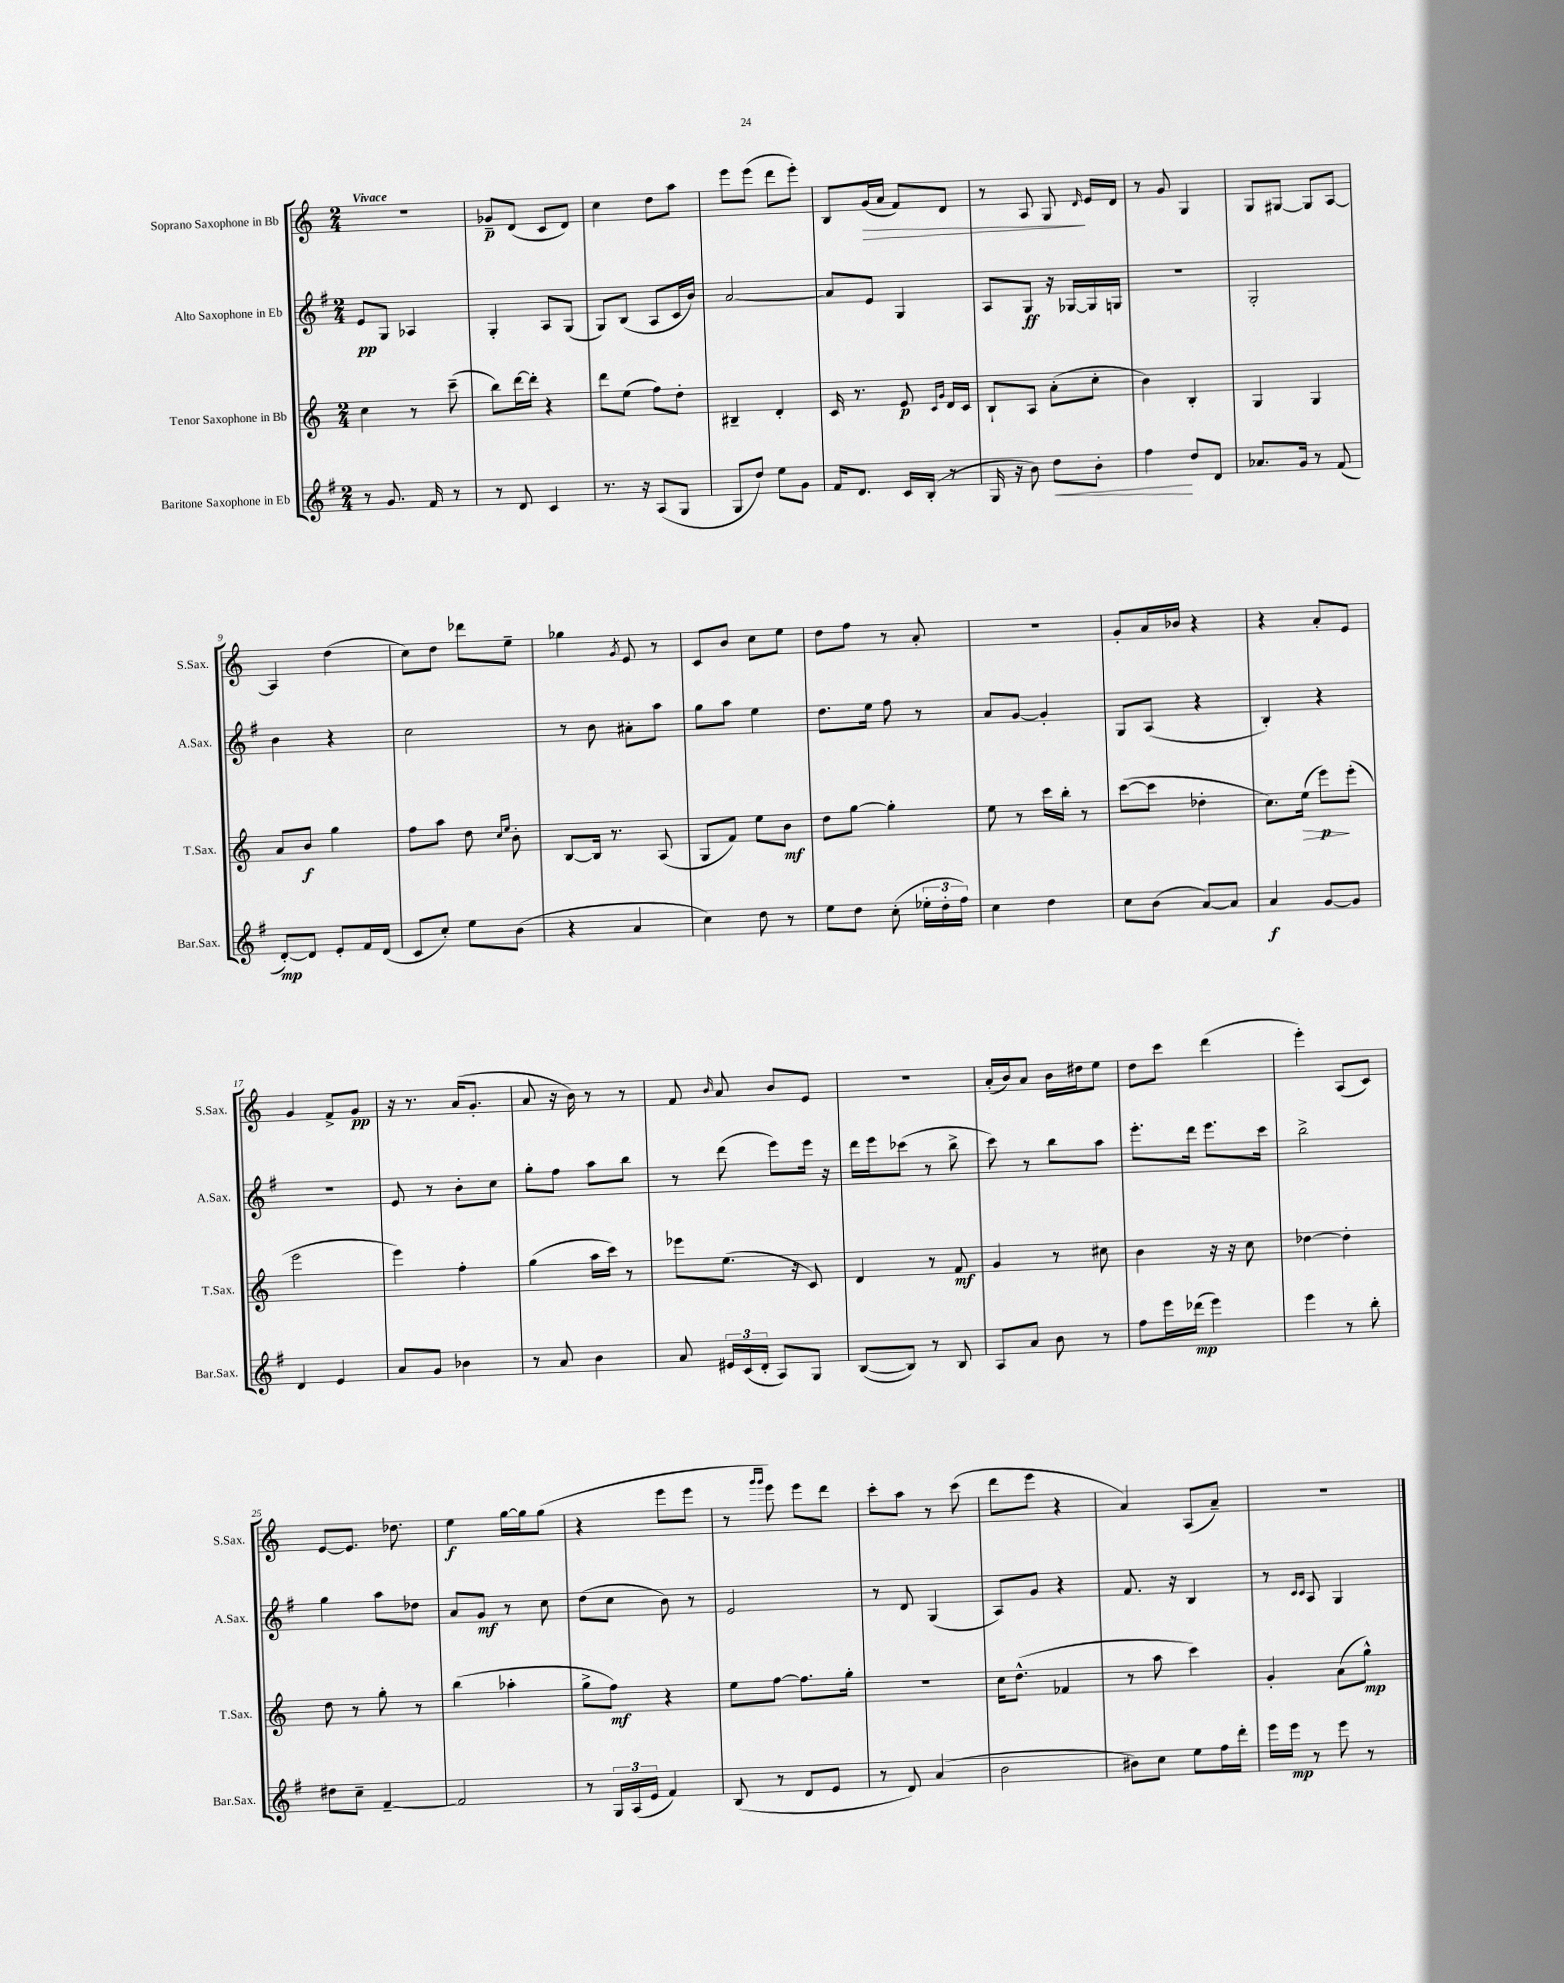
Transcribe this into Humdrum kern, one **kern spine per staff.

**kern	**kern	**kern	**kern
*staff4	*staff3	*staff2	*staff1
*clefG2	*clefG2	*clefG2	*clefG2
*k[f#]	*k[]	*k[f#]	*k[]
*M2/4	*M2/4	*M2/4	*M2/4
8r	4cc\	8e/L	2r
8.g/	.	8G/J	.
.	8r	4A-/	.
16f#/	.	.	.
8r	(8ccc~\	.	.
=	=	=	=
8r	8bb\L)	4G'/	8g-~/L
8d/	[16ddd\L	.	(8d/J
.	16ddd'\]JJ	.	.
4c/	4r	8A/L	8c/L
.	.	(8G/J	8d/J)
=	=	=	=
8.r	8ddd\L	8G/L)	4cc\
.	(8ee\J	(8B/J	.
16r	.	.	.
(8A/L	8ff\L)	8A/L	8dd\L
8G/J	8dd'\J	16c/L	8aa\J
.	.	16b/JJ)	.
=	=	=	=
8G/L	4B#~/	[2a/	8eee\L
8dd/J)	.	.	(8eee\J
8ee\L	4d'/	.	8ddd\L
8g\J	.	.	8eee'\J)
=	=	=	=
16f#/LK	16c/	8a/]L	8B/L
8.d/J	8.r	.	.
.	.	8e/J	(16g/L
.	.	.	16a/JJ
16c/LL	8e/	4G/	8f/L)
(16B'/JJ	.	.	.
.	16qqc/LL	.	.
.	16qqg/JJ	.	.
8r	16d/LL	.	8d/J
.	16c/JJ	.	.
=	=	=	=
16G/	8B`/L	8A/L	8r
16r	.	.	.
8b\)	8A/J	8G/J	8A/
8dd\L	(8a'\L	16r	8G/
.	.	[16G-/LL	.
.	.	.	16qqd/
8b'\J	8cc'\J	16G-/]	16e/LL
.	.	16G/JJ	16d/JJ
=	=	=	=
4ff#\	4b\)	2r	8r
.	.	.	8g/
8dd/L	4B'/	.	4G/
8d/J	.	.	.
=	=	=	=
8.a-/L	4G/	2G'/	8G/L
.	.	.	[8G#/J
16g/Jk	.	.	.
8r	4G/	.	8G#/]L
(8f#/	.	.	[8A/J
=	=	=	=
[8d'/L)	8a/L	4b\	4A/]
8d/]J	8b/J	.	.
8e'/L	4gg\	4r	(4dd\
16f#/L	.	.	.
(16d/JJ	.	.	.
=	=	=	=
8c/L	8ff\L	2cc\	8cc\L)
8cc'/J)	8aa\J	.	8dd\J
8ee\L	8dd\	.	8ddd-\L
.	16qqcc/LL	.	.
.	16qqee/JJ	.	.
(8b\J	8b'\	.	8ee~\J
=	=	=	=
4r	[8B/L	8r	4gg-\
.	16B/]Jk	8b\	.
.	8.r	.	.
.	.	.	8qg/
4a/	.	8a#'\L	8e/
.	(8A/	8aa\J	8r
=	=	=	=
4cc\)	8G/L	8gg\L	8c/L
.	8f/J)	8aa\J	8b/J
8dd\	8ee\L	4ee\	8cc\L
8r	8b\J	.	8ee\J
=	=	=	=
8ee\L	8dd\L	8.dd\L	8dd\L
8dd\J	[8gg\J	.	8ff\J
.	.	16ee\Jk	.
(8cc'\	4gg'\]	8ff#\	8r
24ee-'\LL	.	8r	8a'/
24dd'\	.	.	.
24ff#\JJ)	.	.	.
=	=	=	=
4cc\	8ee\	8a/L	2r
.	8r	[8g/J	.
4dd\	16ccc\LL	4g'/]	.
.	16bb'\JJ	.	.
.	8r	.	.
=	=	=	=
8cc\L	([8ccc\L	8G/L	8g'/L
(8b\J	8ccc\]J	(8A/J	16a/L
.	.	.	16b-/JJ
[8a/L)	4dd-'\	4r	4r
8a/]J	.	.	.
=	=	=	=
4a/	8.cc\L)	4B'/)	4r
.	(16ee\Jk	.	.
[8g/L	8eee\L)	4r	8a'/L
8g/]J	(8eee'\J	.	8e/J
=	=	=	=
4d/	2eee\	2r	4g/
4e/	.	.	8f^/L
.	.	.	8g/J
=	=	=	=
8a/L	4eee\)	8e/	16r
.	.	.	8.r
8g/J	.	8r	.
4b-\	4ff'\	8b'\L	(16a/LK
.	.	.	8.g'/J
.	.	8cc\J	.
=	=	=	=
8r	(4gg\	8gg'\L	8a/
8a/	.	8ff#\J	16r
.	.	.	16b\)
4b\	16aa\LL	8aa\L	8r
.	16ccc\JJ)	.	.
.	8r	8bb\J	8r
=	=	=	=
8a/	8eee-\L	8r	8f/
.	.	.	16qqb/
24e#/LL	(8.ee\J	(8ddd\	8a/
(24c/	.	.	.
24d'/JJ	.	.	.
8A/L)	.	8eee\L)	8b/L
.	16r	.	.
8G/J	8c/)	16eee\Jk	8e/J
.	.	16r	.
=	=	=	=
([8B/L	4d/	16ddd\LL	2r
.	.	16eee\J	.
8B/]J)	.	(8ccc-\J	.
8r	8r	8r	.
8B/	8f/	8bb^\	.
=	=	=	=
8A/L	4g/	8ccc\)	(16a'/LL
.	.	.	16b/J)
8a/J	.	8r	8a/J
8b\	8r	8bb\L	16b\LL
.	.	.	16dd#\J
8r	8cc#\	8aa\J	8ee\J
=	=	=	=
8ff#\L	4b\	8.eee'\L	8dd\L
16eee\L	.	.	8ccc\J
(16ddd-\JJ	.	16ddd\Jk	.
4eee\)	16r	8.eee\L	(4ddd\
.	16r	.	.
.	8cc\	.	.
.	.	16ccc\Jk	.
=	=	=	=
4eee\	[4dd-\	2bb^\	4eee'\)
8r	4dd-'\]	.	(8A/L
8bb'\	.	.	8c/J)
=	=	=	=
8dd#\L	8dd\	4gg\	[8e/L
8cc~\J	8r	.	8.e/]J
[4f#~/	8gg'\	8aa\L	.
.	.	.	8.dd-\
.	8r	8dd-\J	.
=	=	=	=
2f#/]	(4bb\	8a/L	4ee\
.	.	8g/J	.
.	4aa-'\	8r	[16gg\LL
.	.	.	16gg\]J
.	.	8cc\	(8gg\J
=	=	=	=
8r	8gg^\L	(8dd\L	4r
24G/LL	8ff\J)	8cc\J	.
(24A/	.	.	.
24e/JJ	.	.	.
4f#/)	4r	8b\)	8eee\L
.	.	8r	8eee\J
=	=	=	=
(8B/	8ee\L	2e/	8r
.	.	.	16qqggg/LL
.	.	.	16qqggg/JJ
8r	[8ff\J	.	8eee\)
8d/L	8.ff\]L	.	8eee\L
8e/J	.	.	8ddd\J
.	16gg'\Jk	.	.
=	=	=	=
8r	2r	8r	8ccc'\L
8d/)	.	8d/	8aa\J
(4a/	.	(4G/	8r
.	.	.	(8ccc\
=	=	=	=
2b\	16cc\LK	8A/L)	8ddd\L
.	(8.dd^^\J	.	.
.	.	8g/J	8eee\J
.	4f-/	4r	4r
=	=	=	=
8b#\L)	8r	8.f#/	4a/)
8cc\J	8aa\	.	.
.	.	16r	.
8ee\L	4ccc\)	4B/	(8A/L
16ff#\L	.	.	8a~/J)
16ddd'\JJ	.	.	.
=	=	=	=
16eee\LL	4g'/	8r	2r
16eee\JJ	.	.	.
.	.	16qqc/LL	.
.	.	16qqc/JJ	.
8r	.	8A/	.
8eee\	(8a\L	4G/	.
8r	8gg^^\J)	.	.
==	==	==	==
*-	*-	*-	*-
